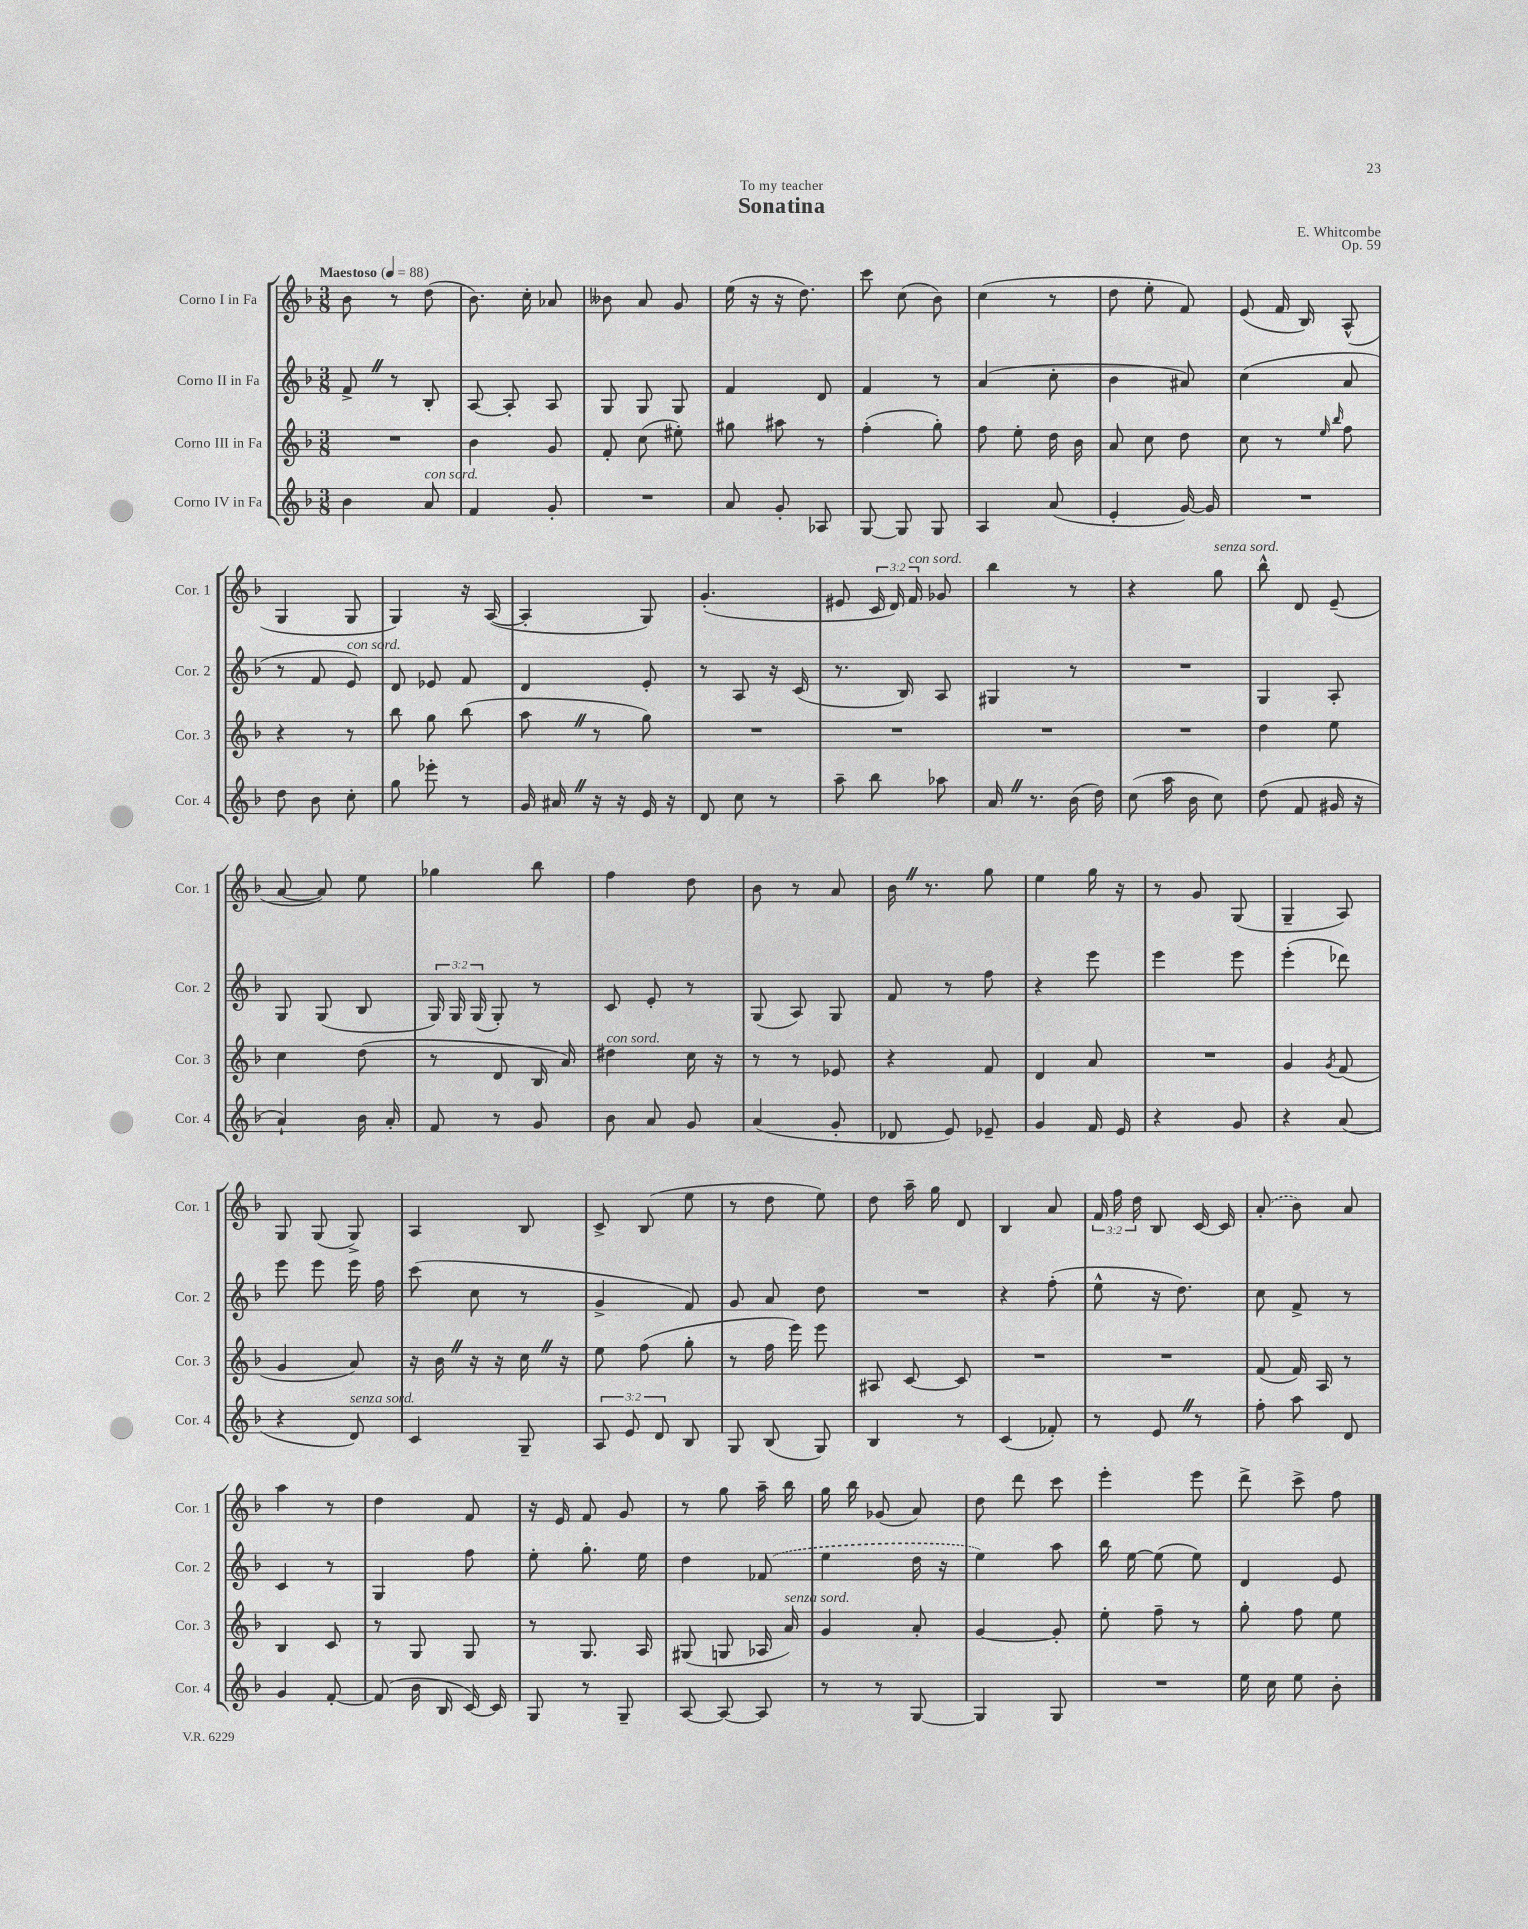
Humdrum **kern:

**kern	**kern	**kern	**kern
*part4	*part3	*part2	*part1
*staff4	*staff3	*staff2	*staff1
*I"Corno IV in Fa	*I"Corno III in Fa	*I"Corno II in Fa	*I"Corno I in Fa
*I'Cor. 4	*I'Cor. 3	*I'Cor. 2	*I'Cor. 1
*clefG2	*clefG2	*clefG2	*clefG2
*k[b-]	*k[b-]	*k[b-]	*k[b-]
*M3/8	*M3/8	*M3/8	*M3/8
*MM88	*MM88	*MM88	*MM88
=1	=1	=1	=1
!	!	!	!LO:TX:a:B:t=Maestoso
4b-\	4.r	8f^Z/	8b-\
.	.	8r	8r
!LO:TX:a:i:t=con sord.	!	!	!
8a/	.	8B-'/	(8dd\
=2	=2	=2	=2
4f/	4b-\	[8A/	8.b-\)
.	.	8A'/]	.
.	.	.	16cc'\
8g'/	8g/	8A/	8a-X/
=3	=3	=3	=3
4.r	8f'/	8G/	8b--X\
.	(8cc\	8G/	8a/
.	8ee#X'\)	8G/	8g/
=4	=4	=4	=4
8a/	8gg#X\	4f/	(16ee\
.	.	.	16r
8g'/	8aa#X\	.	16r
.	.	.	8.dd\)
8A-X/	8r	8d/	.
=5	=5	=5	=5
[8G/	(4ff'\	4f/	8ccc\
8G/]	.	.	(8cc\
8G/	8gg'\)	8r	8b-\)
=6	=6	=6	=6
4A/	8ff\	(4a/	(4cc\
.	8ee'\	.	.
(8a/	16dd\	8cc'\	8r
.	16b-\	.	.
=7	=7	=7	=7
4e'/	8a/	4b-\	8dd\
.	8cc\	.	8ee'\
[16g/)	8dd\	8a#X/)	8f/)
16g/]	.	.	.
=8	=8	=8	=8
4.r	8cc\	(4cc\	(8e/
.	8r	.	16f/
.	.	.	16B-/)
.	16qqee/	.	.
.	16qqbb-/	.	.
.	8ff\	8a/	(8A^^/
!!LO:LB:g=z
=9	=9	=9	=9
8dd\	4r	8r	4G/
8b-\	.	8f/	.
!	!	!LO:TX:a:i:t=con sord.	!
8cc'\	8r	8e/)	8G/
=10	=10	=10	=10
8gg\	8bb-\	8d/	4G/)
8eee-X'\	8gg\	8e-X/	.
8r	(8bb-\	8f/	16r
.	.	.	([16A/
=11	=11	=11	=11
16g/	8aaZ\	4d/	4A'/]
16a#XZ/	.	.	.
16r	8r	.	.
16r	.	.	.
16e/	8gg\)	8e'/	8G/)
16r	.	.	.
=12	=12	=12	=12
8d/	4.r	8r	(4.g'/
8cc\	.	8A/	.
8r	.	16r	.
.	.	(16c/	.
=13	=13	=13	=13
8aa~\	4.r	8.r	8e#X/
8bb-\	.	.	24c/
.	.	.	24d/)
.	.	16B-/)	.
!	!	!	!LO:TX:a:i:t=con sord.
.	.	.	24f/
8aa-X\	.	8A/	8g-X/
=14	=14	=14	=14
16aZ/	4.r	4G#X/	4bb-\
8.r	.	.	.
(16b-\	.	8r	8r
16dd\)	.	.	.
=15	=15	=15	=15
(8cc\	4.r	4.r	4r
16aa\	.	.	.
16b-\	.	.	.
!	!	!	!LO:TX:a:i:t=senza sord.
8cc\)	.	.	8gg\
=16	=16	=16	=16
(8dd\	4dd\	4G/	8bb-^^\
8f/	.	.	8d/
16g#X/	8ee\	8A'/	(8e~/
16r	.	.	.
!!LO:LB:g=z
=17	=17	=17	=17
4a`/)	4cc\	8G/	[8a/
.	.	(8G/	8a/])
16b-\	(8dd\	8B-/	8ee\
16a'/	.	.	.
=18	=18	=18	=18
8f/	8r	24G/)	4gg-X\
.	.	24G/	.
.	.	(24G/	.
8r	8d/	8G'/)	.
8g/	16B-/	8r	8bb-\
.	16a/)	.	.
=19	=19	=19	=19
!	!LO:TX:a:i:t=con sord.	!	!
8b-\	4dd#X\	8c/	4ff\
8a/	.	8e'/	.
8g/	16cc\	8r	8dd\
.	16r	.	.
=20	=20	=20	=20
(4a/	8r	(8G/	8b-\
.	8r	8A/)	8r
8g'/	8e-X/	8G/	8a/
=21	=21	=21	=21
8d-X/	4r	8f/	16b-Z\
.	.	.	8.r
8e/)	.	8r	.
8e-X~/	8f/	8ff\	8gg\
=22	=22	=22	=22
4g/	4d/	4r	4ee\
16f/	8a/	8eee\	16gg\
16e/	.	.	16r
=23	=23	=23	=23
4r	4.r	4eee\	8r
.	.	.	8g/
8g/	.	8eee\	(8G/
=24	=24	=24	=24
4r	4g/	(4eee'\	4G~/
.	8qg/	.	.
(8a/	(8f/	8ddd-X\)	8A/)
!!LO:LB:g=z
=25	=25	=25	=25
4r	4g/	8eee\	8G/
.	.	8eee\	(8G/
!LO:TX:a:i:t=senza sord.	!	!	!
8d/)	8a/)	16eee\	8G^/)
.	.	16ff\	.
=26	=26	=26	=26
4c/	16r	(8ccc\	4A/
.	16b-Z\	.	.
.	16r	8cc\	.
.	16r	.	.
8G~/	16ccZ\	8r	8B-/
.	16r	.	.
=27	=27	=27	=27
12A/	8ee\	4g^/	8c^/
12e/	.	.	.
.	(8ff\	.	(8B-/
12d/	.	.	.
8B-/	8gg'\	8f/)	8ee\
=28	=28	=28	=28
8G/	8r	8g/	8r
(8B-/	16ff\	8a/	8dd\
.	16eee\)	.	.
8G/)	8eee\	8dd\	8ee\)
=29	=29	=29	=29
4B-/	8A#X/	4.r	8dd\
.	[8c/	.	16aa~\
.	.	.	16gg\
8r	8c/]	.	8d/
=30	=30	=30	=30
(4c/	4.r	4r	4B-/
8f-X'/)	.	(8ff'\	8a/
=31	=31	=31	=31
8r	4.r	8ee^^\	24f/
.	.	.	24ff\
.	.	.	24dd\
8eZ/	.	16r	8B-/
.	.	8.dd\)	.
8r	.	.	[16c/
.	.	.	16c/]
=32	=32	=32	=32
8ff'\	(8f/	8cc\	(8a'/
8aa\	16f/)	8f^/	8b-\)
.	16A/	.	.
8d/	8r	8r	8a/
!!LO:LB:g=z
=33	=33	=33	=33
4g/	4B-/	4c/	4aa\
[8f'/	8c/	8r	8r
=34	=34	=34	=34
(8f/]	8r	4G/	4dd\
16b-\	8G/	.	.
16B-/	.	.	.
[16c/)	8G/	8ff\	8f/
16c/]	.	.	.
=35	=35	=35	=35
8G/	8r	8ee'\	16r
.	.	.	16e/
8r	8.G/	8.gg'\	8f/
8G~/	.	.	8g/
.	16A/	16ee\	.
=36	=36	=36	=36
[8A/	(8G#X/	4dd\	8r
8A/_	8Gn/	.	8gg\
8A/]	16A-X/	(8f-X/	16aa~\
!	!LO:TX:a:i:t=senza sord.	!	!
.	16a/)	.	16bb-\
=37	=37	=37	=37
8r	4g/	4ee\	16gg\
.	.	.	16bb-\
8r	.	.	(8g-X/
[8G/	8a'/	16dd\	8a/)
.	.	16r	.
=38	=38	=38	=38
4G/]	[4g/	4ee\)	8dd\
.	.	.	8ddd\
8G/	8g'/]	8aa\	8ccc\
=39	=39	=39	=39
4.r	8ee'\	16bb-\	4eee'\
.	.	[16ee\	.
.	8ff~\	(8ee\]	.
.	8r	8ee\)	8eee\
=40	=40	=40	=40
16ee\	8gg'\	4d/	8ddd^\
16cc\	.	.	.
8ee\	8ff\	.	8ccc^\
8b-'\	8ee\	8e/	8ff\
==	==	==	==
*-	*-	*-	*-
